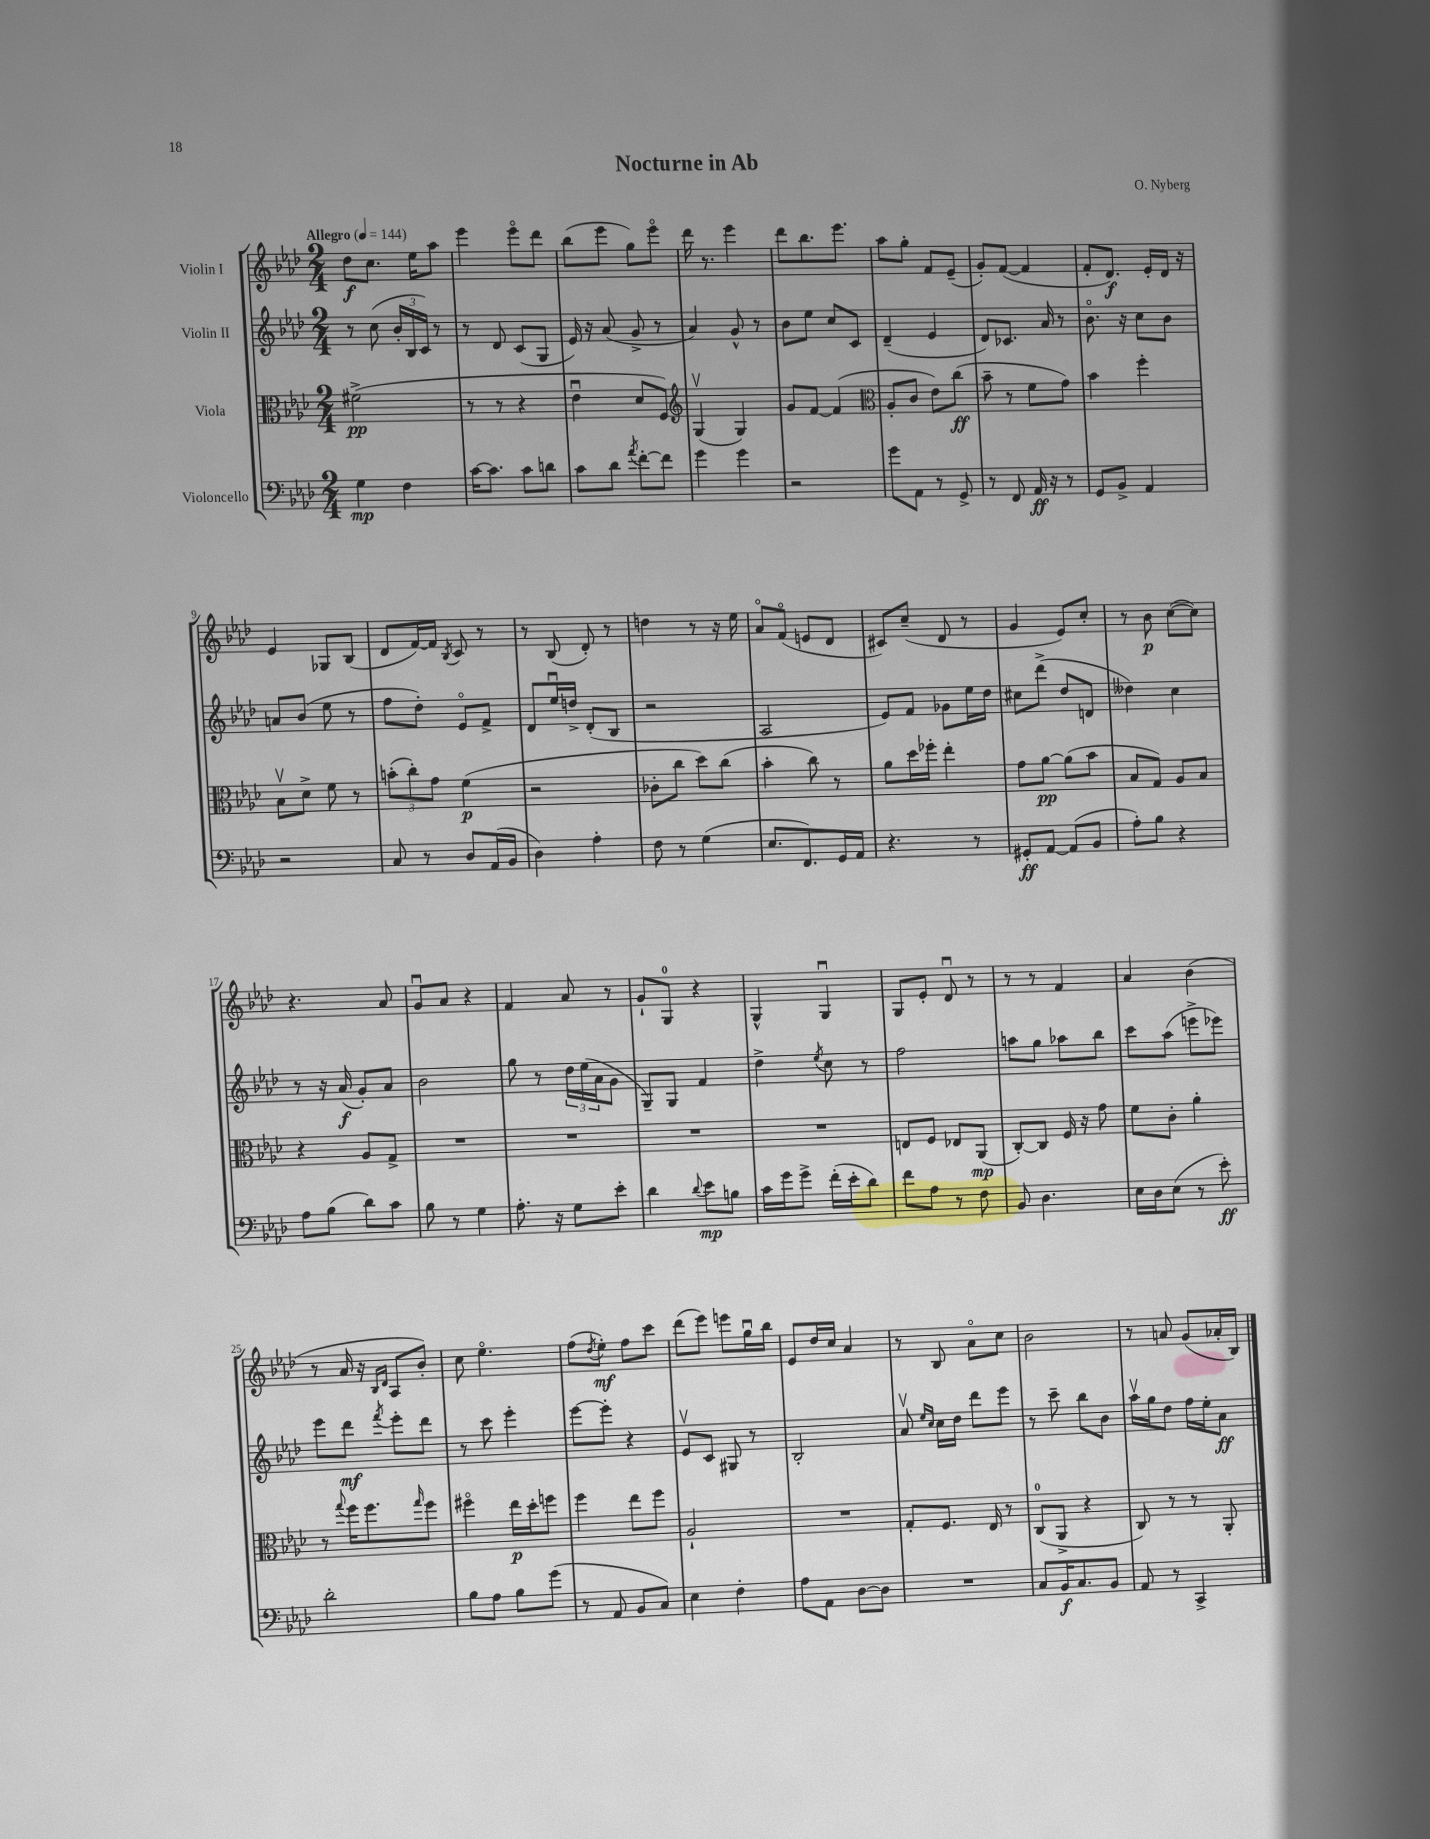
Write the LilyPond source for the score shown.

\header { title = "Nocturne in Ab" composer = "O. Nyberg" }
<<
\new StaffGroup <<
\new Staff = "s0" \with { instrumentName = "Violin I" } {
    \clef treble \key aes \major \numericTimeSignature \time 2/4 \tempo "Allegro" 4 = 144
    des''8\f c''8. ees''16 aes''8 |
    ees'''4 ees'''8\flageolet des'''8 |
    bes''8( ees'''8 g''8) ees'''8\flageolet |
    des'''16 r8. ees'''4 |
    des'''8 bes''8. ees'''8. |
    aes''8 g''8-. f'8 ees'8--( |
    g'8-.) f'8~( f'4 |
    f'8-. des'8.\f) ees'16-. des'16 r16 |
    ees'4 ges8 bes8( |
    des'8 f'16~) f'16 \acciaccatura { bes8 } c'8 r8 |
    r8 bes8( des'8-.) r8 |
    d''4 r8 r16 ees''16 |
    aes'8\flageolet f'8\flageolet( e'8 des'8 |
    cis'8) c''8--( des'8 r8 |
    g'4 ees'8) c''8-. |
    r8 bes'8\p c''8~( c''8) |
    r4. aes'8 |
    g'8\downbow aes'8 r4 |
    f'4 aes'8 r8 |
    g'8-! g8-0 r4 |
    g4-^ g4\downbow |
    g8 ees'8-. des'8\downbow r8 |
    r8 r8 f'4 |
    aes'4 bes'4( |
    r8 aes'16 r16 \grace { bes16 des'16 } aes8 bes'8-.) |
    c''8 ees''4.\flageolet |
    f''8( \acciaccatura { des''8 } ees''8-.\mf) f''8 c'''8 |
    des'''8( ees'''8) e'''8 g''16\downbow bes''16 |
    ees'8 des''16 c''16 aes'4 |
    r8 bes8 aes'8\flageolet c''8 |
    bes'2 |
    r8 a'8 g'8( aes'16-. bes16) \bar "|." |
}
\new Staff = "s1" \with { instrumentName = "Violin II" } {
    \clef treble \key aes \major \numericTimeSignature \time 2/4
    r8 c''8( \tuplet 3/2 { bes'16-. bes16 c'16) } r8 |
    r8 des'8 c'8( g8 |
    ees'16) r16 aes'8( g'8-> r8 |
    aes'4) g'8-^ r8 |
    bes'8 ees''8 c''8 c'8 |
    des'4--( ees'4 |
    des'8) ces'8. aes'16 r8 |
    bes'8.\flageolet r16 c''8 bes'8 |
    a'8 bes'8( ees''8 r8 |
    f''8 des''8-.) ees'8\flageolet f'8-> |
    des'8 ees''16\downbow d''16-> des'8-.( bes8 |
    r2 |
    aes2 |
    ees'8) f'8 ges'8 ees''16 des''16 |
    cis''8 des'''8->( des''8 d'8 |
    deses''4) c''4 |
    r8 r16 aes'16\f( g'8-.) aes'8 |
    bes'2 |
    g''8 r8 \tuplet 3/2 { des''16 ees''16( aes'16 } g'8 |
    g8--) g8 f'4 |
    des''4-> \acciaccatura { ees''8 } c''8 r8 |
    f''2 |
    a''8 g''8 aes''8 bes''8 |
    c'''8 aes''8( e'''8-> ees'''8) |
    ees'''8 des'''8\mf \acciaccatura { f'''8 } ees'''8-. des'''8 |
    r8 c'''8 ees'''4-. |
    ees'''8~ ees'''8-. r4 |
    ees'8\upbow c'8 gis8 r8 |
    bes2-. |
    aes'8\upbow \grace { ees''16 c''16 } c''16 des''16 des'''8 ees'''8 |
    r8 c'''8-- bes''8 bes'8 |
    aes''16\upbow g''16 des''8 f''16 ees''16-. aes'8\ff \bar "|." |
}
\new Staff = "s2" \with { instrumentName = "Viola" } {
    \clef alto \key aes \major \numericTimeSignature \time 2/4
    fis'2->\pp( |
    r8 r8 r4 |
    ees'4\downbow des'8 f8) |
    \clef treble g4\upbow( g4) |
    g'8 f'8~ f'4( |
    \clef alto aes8-. c'8 ees'8) c''8\ff( |
    bes'8-- r8 f'8 g'8) |
    bes'4 f''4-. |
    bes8\upbow des'8-> f'8 r8 |
    \tuplet 3/2 { b'8-.( c''8-.) g'8 } f'4\p( |
    r2 |
    ces'8-. c''8 des''8) c''8( |
    bes'4-. c''8) r8 |
    aes'8 des''16 fes''16-. ees''4-. |
    g'8 aes'8~\pp aes'8( bes'8 |
    bes8 g8) aes8 bes8 |
    r4 aes8 g8-> |
    R2 |
    R2 |
    R2 |
    R2 |
    e8 f8 ees8 aes,8\mp( |
    c8~-.) c8 f16 r16 g'8 |
    f'8 c'8-. aes'4-. |
    r8 \appoggiatura { g''8 } f''16 f''8. \grace { g''16 } f''8 |
    fis''4\flageolet ees''16\p des''16-. f''8 |
    f''4 ees''8 f''8 |
    aes2-! |
    R2 |
    g8-. f8. ees16 r8 |
    c8-0( aes,8-> r4 |
    c8) r8 r8 aes,8-. \bar "|." |
}
\new Staff = "s3" \with { instrumentName = "Violoncello" } {
    \clef bass \key aes \major \numericTimeSignature \time 2/4
    g4\mp f4 |
    c'16~ c'8. c'8 d'8 |
    c'8 des'8 \acciaccatura { aes'8 } f'8~-. f'8 |
    g'4 g'4 |
    r2 |
    g'8 aes,8 r8 g,8-> |
    r8 f,8 aes,16\ff r16 r8 |
    g,8 bes,8-> aes,4 |
    r2 |
    c8 r8 des8 aes,16( bes,16 |
    des4) aes4-. |
    f8 r8 g4( |
    ees8. f,8.) g,16 aes,16 |
    r4. r8 |
    gis,8-.\ff aes,8~ aes,8( bes,8 |
    aes8-.) bes8 r4 |
    aes8 bes8( des'8) c'8 |
    bes8 r8 g4 |
    aes8.-. r16 g8 ees'8-. |
    des'4 \appoggiatura { des'8 } ees'8\mp b8 |
    c'16 g'16 g'8-> f'16-.( ees'16-. des'8) |
    f'8 aes8 r8 f8 |
    bes,8 des4. |
    ees16 des16 ees8( r8 ees'8-.\ff) |
    des'2-. |
    bes8 aes8 bes8 g'8( |
    r8 aes,8 bes,8 c8) |
    ees4 f4-. |
    aes8 aes,8 des8~ des8 |
    R2 |
    c8 bes,16\f c8. bes,8 |
    aes,8 r8 c,4-> \bar "|." |
}
>>
>>
